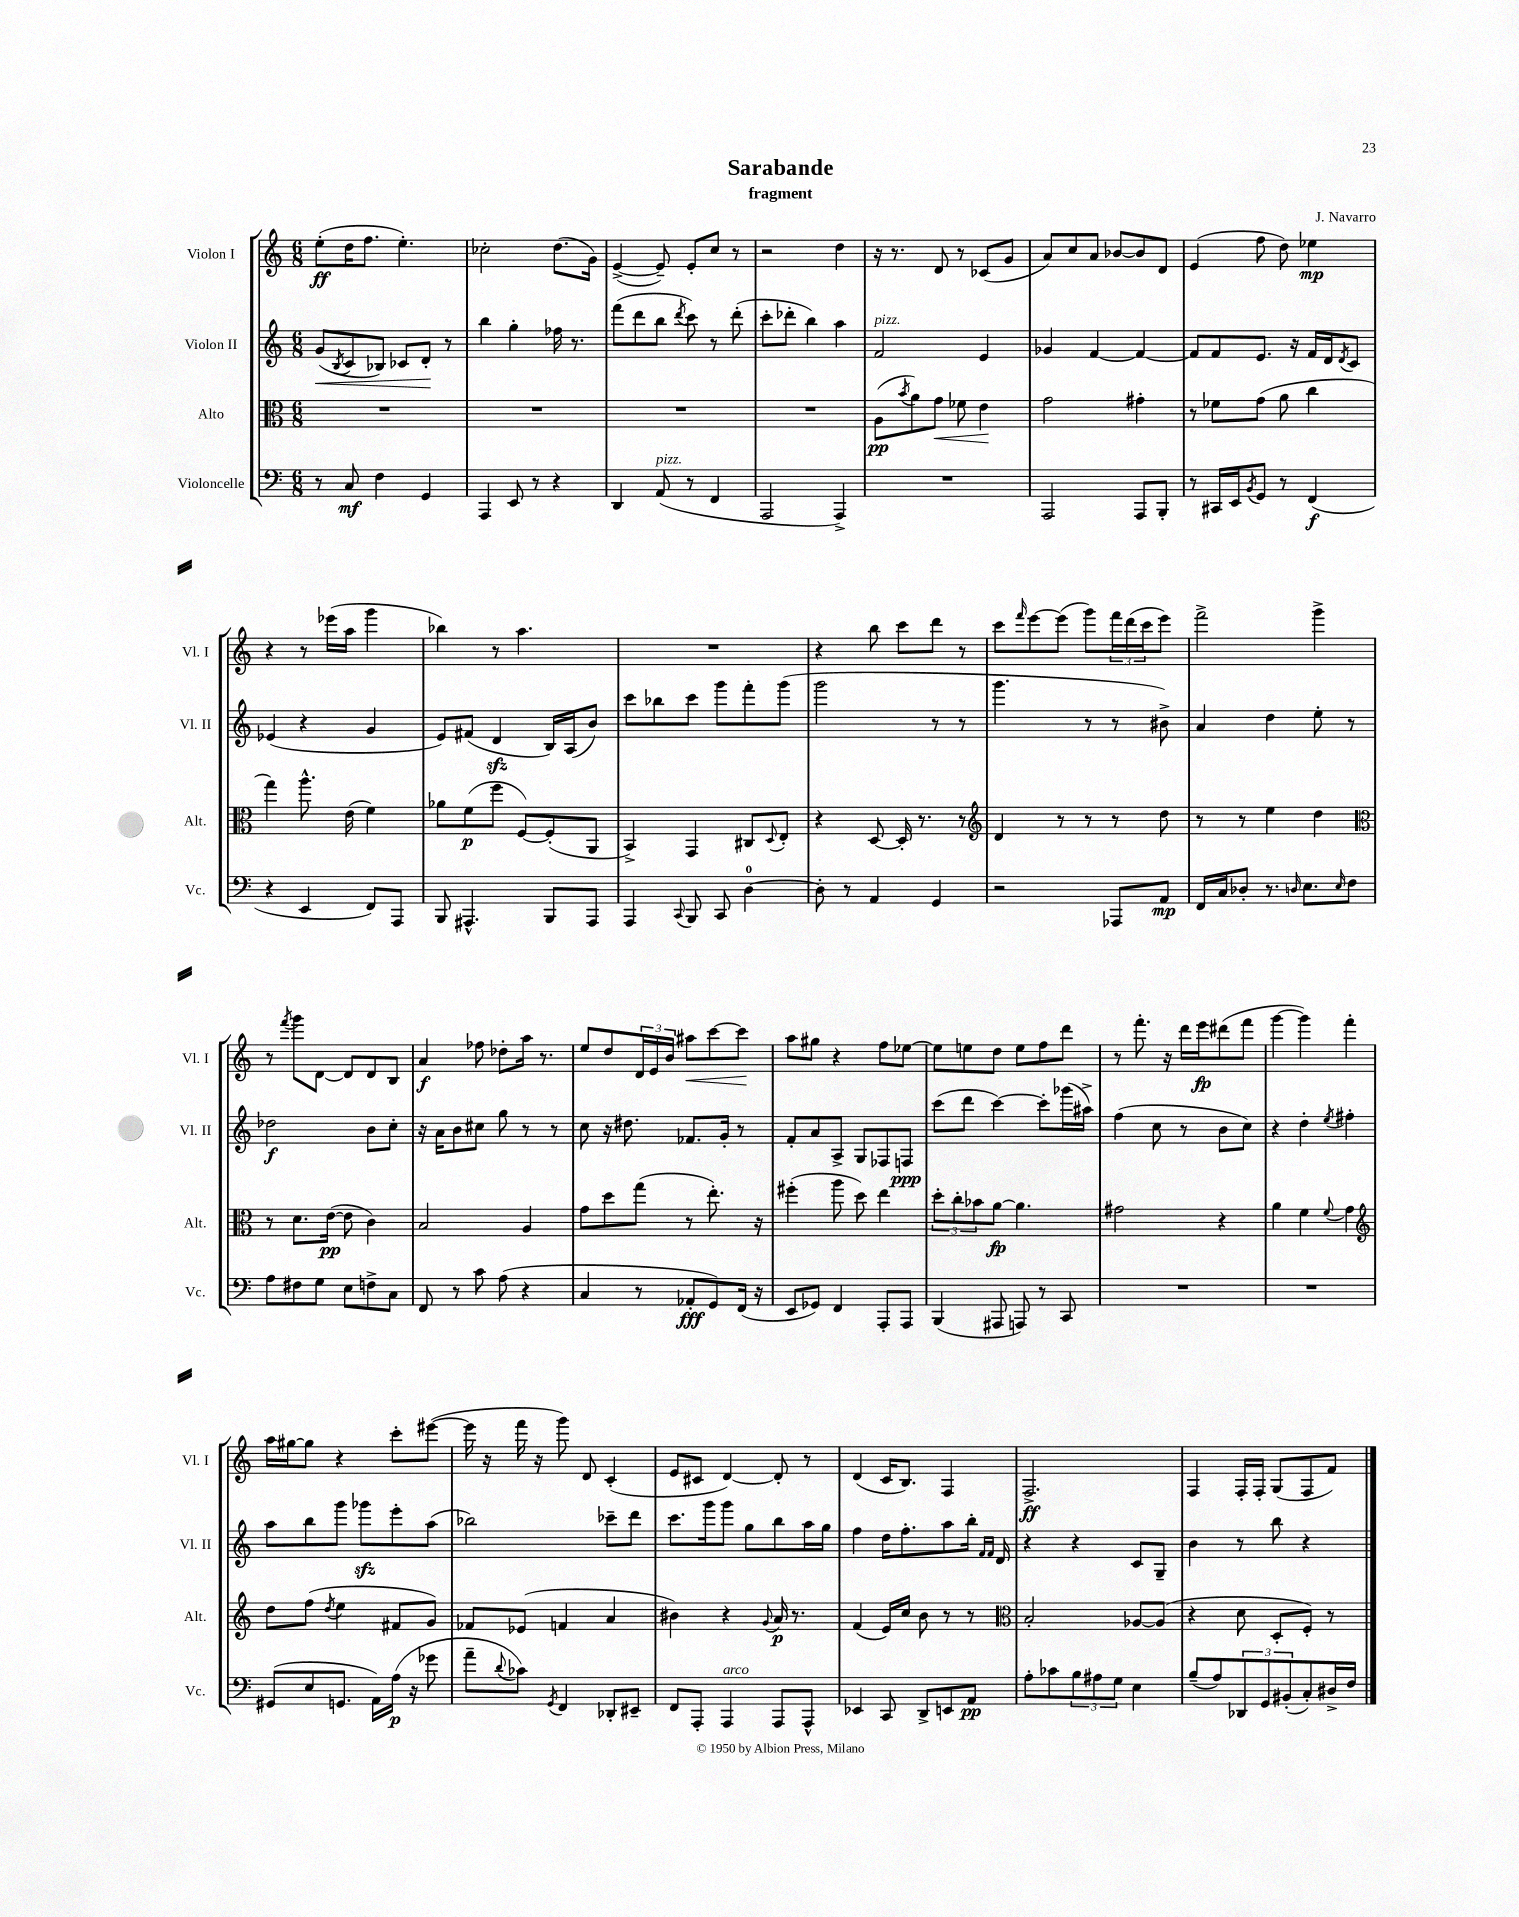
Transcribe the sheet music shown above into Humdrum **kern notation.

**kern	**dynam	**kern	**dynam	**kern	**dynam	**kern	**dynam
*part4	*part4	*part3	*part3	*part2	*part2	*part1	*part1
*staff4	*staff4	*staff3	*staff3	*staff2	*staff2	*staff1	*staff1
*I"Violoncelle	*	*I"Alto	*	*I"Violon II	*	*I"Violon I	*
*I'Vc.	*	*I'Alt.	*	*I'Vl. II	*	*I'Vl. I	*
*clefF4	*	*clefC3	*	*clefG2	*	*clefG2	*
*k[]	*	*k[]	*	*k[]	*	*k[]	*
*M6/8	*	*M6/8	*	*M6/8	*	*M6/8	*
=1	=1	=1	=1	=1	=1	=1	=1
!	!	!	!	!	!LO:HP:b	!	!
8r	.	2.r	.	(8g/L	<	(8ee'\L	ff
.	.	.	.	8qB/	.	.	.
8C/	mf	.	.	8c/	.	16dd\K	.
.	.	.	.	.	.	8.ff\J	.
4F\	.	.	.	8B-X/J)	.	.	.
.	.	.	.	8c-X/L	.	4.ee'\)	.
4GG/	.	.	.	8d'/J	.	.	.
.	.	.	.	8r	[	.	.
=2	=2	=2	=2	=2	=2	=2	=2
4AAA/	.	2.r	.	4bb\	.	2cc-X'\	.
8EE/	.	.	.	4gg'\	.	.	.
8r	.	.	.	.	.	.	.
4r	.	.	.	16ff-X\	.	(8.dd\L	.
.	.	.	.	8.r	.	.	.
.	.	.	.	.	.	16g\Jk)	.
=3	=3	=3	=3	=3	=3	=3	=3
4DD/	.	2.r	.	(8fff\L	.	([4e^/	.
.	.	.	.	8ddd\	.	.	.
!LO:TX:a:i:t=pizz.	!	!	!	!	!	!	!
(8AA/	.	.	.	8bb\J	.	8e~/])	.
.	.	.	.	8qddd/	.	.	.
8r	.	.	.	8ccc\)	.	8e'/L	.
4FF/	.	.	.	8r	.	8cc/J	.
.	.	.	.	(8ddd'\	.	8r	.
=4	=4	=4	=4	=4	=4	=4	=4
2AAA/	.	2.r	.	8ccc'\L	.	2r	.
.	.	.	.	8ddd-X'\J	.	.	.
.	.	.	.	4bb\)	.	.	.
4AAA^/)	.	.	.	4aa\	.	4dd\	.
=5	=5	=5	=5	=5	=5	=5	=5
!	!	!	!	!LO:TX:a:i:t=pizz.	!	!	!
2.r	.	(8A\L	pp	2f/	.	16r	.
.	.	.	.	.	.	8.r	.
.	.	8qb/	.	.	.	.	.
.	.	8a\)	.	.	.	.	.
!	!	!	!LO:HP:b	!	!	!	!
.	.	8g\J	<	.	.	8d/	.
.	.	8f-X\	.	.	.	8r	.
.	.	4e\	.	4e/	.	(8c-X/L	.
.	.	.	.	.	.	8g/J	.
.	.	.	[	.	.	.	.
=6	=6	=6	=6	=6	=6	=6	=6
2AAA/	.	2g\	.	4g-X/	.	8a/L)	.
.	.	.	.	.	.	8cc/	.
.	.	.	.	[4f/	.	8a/J	.
.	.	.	.	.	.	[8b-X/L	.
8AAA/L	.	4g#X'\	.	4f/_	.	8b-/]	.
8BBB'/J	.	.	.	.	.	8d/J	.
=7	=7	=7	=7	=7	=7	=7	=7
8r	.	8r	.	8f/L]	.	(4e/	.
16CC#X/LL	.	8f-X\L	.	8f/	.	.	.
16EE/J	.	.	.	.	.	.	.
8qBB/	.	.	.	.	.	.	.
8GG/J	.	(8g\J	.	8.e/J	.	8ff\	.
8r	.	8a\	.	.	.	8dd\)	.
.	.	.	.	16r	.	.	.
(4FF/	f	4cc\	.	16f/LL	.	4ee-X\	mp
.	.	.	.	16d/J	.	.	.
.	.	.	.	8qd/	.	.	.
.	.	.	.	8c/J	.	.	.
!!LO:LB:g=z
=8	=8	=8	=8	=8	=8	=8	=8
4r	.	4gg\)	.	(4e-X/	.	4r	.
4EE/	.	8.aa^^\	.	4r	.	8r	.
.	.	.	.	.	.	(16eee-X\LL	.
.	.	(16e\	.	.	.	16aa\JJ	.
8FF/L)	.	4f\)	.	4g/	.	4ggg\	.
8AAA/J	.	.	.	.	.	.	.
=9	=9	=9	=9	=9	=9	=9	=9
8BBB/	.	8a-X\L	.	8e/L)	.	4bb-X\)	.
4.AAA#X^^/	.	(8f\	p	(8f#X/J	.	.	.
.	.	8ff\J	.	4dzz/	.	8r	.
.	.	[8F/L)	.	.	.	4.aa\	.
8BBB/L	.	(8F'/]	.	16B/LL)	.	.	.
.	.	.	.	(16A/J	.	.	.
8AAA#/J	.	8AA/J	.	8b/J)	.	.	.
=10	=10	=10	=10	=10	=10	=10	=10
4AAA/	.	4BB^/)	.	8ccc\L	.	2.r	.
.	.	.	.	8bb-X\	.	.	.
8qqCC/	.	.	.	.	.	.	.
8BBB/	.	4GG/	.	8ccc\J	.	.	.
8CC/	.	.	.	8ggg\L	.	.	.
[4D\	.	8C#X/L	.	8fff'\	.	.	.
.	.	8qqD/	.	.	.	.	.
.	.	8E'/J	.	(8ggg\J	.	.	.
=11	=11	=11	=11	=11	=11	=11	=11
8D'\]	.	4r	.	2ggg\	.	4r	.
8r	.	.	.	.	.	.	.
4AA/	.	[8D/	.	.	.	8bb\	.
.	.	16D'/]	.	.	.	8ccc\L	.
.	.	8.r	.	.	.	.	.
4GG/	.	.	.	8r	.	8ddd\J	.
.	.	8r	.	8r	.	8r	.
=12	=12	=12	=12	=12	=12	=12	=12
*	*	*clefG2	*	*	*	*	*
2r	.	4d/	.	4.ggg\	.	8ccc\L	.
.	.	.	.	.	.	16qqfff/	.
.	.	.	.	.	.	[8eee\	.
.	.	8r	.	.	.	(8eee\J]	.
.	.	8r	.	8r	.	8ggg\L)	.
8AAA-X/L	.	8r	.	8r	.	24fff\L	.
.	.	.	.	.	.	(24ddd\	.
.	.	.	.	.	.	24ccc\J	.
8AA/J	mp	8dd\	.	8b#X^\)	.	8eee\J)	.
=13	=13	=13	=13	=13	=13	=13	=13
16FF/LL	.	8r	.	4a/	.	2fff^\	.
16C/J	.	.	.	.	.	.	.
8D-X'/J	.	8r	.	.	.	.	.
8.r	.	4ee\	.	4dd\	.	.	.
16qqDn/	.	.	.	.	.	.	.
8.E\L	.	.	.	.	.	.	.
.	.	4dd\	.	8ee'\	.	4ggg^\	.
16qqE/	.	.	.	.	.	.	.
8F\J	.	.	.	8r	.	.	.
!!LO:LB:g=z
=14	=14	=14	=14	=14	=14	=14	=14
*	*	*clefC3	*	*	*	*	*
8A\L	.	8r	.	2dd-X\	f	8r	.
.	.	.	.	.	.	8qfff/	.
8F#X\	.	8.d\L	.	.	.	8ggg\L	.
8G\J	.	.	.	.	.	[8d\J	.
.	.	([16e\Jk	pp	.	.	.	.
8E\L	.	8e\]	.	.	.	8d/L]	.
8Fn^\	.	4c\)	.	8b\L	.	8d/	.
8C\J	.	.	.	8cc'\J	.	8B/J	.
=15	=15	=15	=15	=15	=15	=15	=15
8FF/	.	2B/	.	16r	.	4a/	f
.	.	.	.	16a\KL	.	.	.
8r	.	.	.	8b\	.	.	.
8c\	.	.	.	8cc#X\J	.	8ff-X\	.
(8A\	.	.	.	8gg\	.	8dd-X'\L	.
4r	.	4A/	.	8r	.	16aa\Jk	.
.	.	.	.	.	.	8.r	.
.	.	.	.	8r	.	.	.
=16	=16	=16	=16	=16	=16	=16	=16
4C/	.	8g\L	.	8cc\	.	8ee/L	.
.	.	8dd\	.	16r	.	8dd/	.
.	.	.	.	8.dd#X\	.	.	.
8r	.	(8gg\J	.	.	.	24d/L	.
.	.	.	.	.	.	24e/	.
.	.	.	.	.	.	24b/JJ	.
!	!	!	!	!	!	!	!LO:HP:b
8AA-X'/L	fff	8r	.	8.f-X/L	.	8aa#X\L	<
8GG/)	.	8.ee'\)	.	.	.	[8ccc\	.
.	.	.	.	16g'/Jk	.	.	.
(16FF/Jk	.	.	.	8r	.	8ccc\J]	.
16r	.	16r	.	.	.	.	.
.	.	.	.	.	.	.	[
=17	=17	=17	=17	=17	=17	=17	=17
8EE/L	.	(4ff#X'\	.	8f'/L	.	8aa\L	.
8GG-X/J)	.	.	.	8a/	.	8gg#X\J	.
4FF/	.	8aa\	.	8A^/J	.	4r	.
.	.	8dd\)	.	8G/L	.	.	.
8AAA'/L	.	4ee\	.	8F-X/	.	8ff\L	.
8AAA/J	.	.	.	8Fn/J	ppp	[8ee-X\J	.
=18	=18	=18	=18	=18	=18	=18	=18
(4BBB/	.	12dd'\L	.	(8ccc\L	.	8ee-\L]	.
.	.	12cc'\	.	.	.	.	.
.	.	.	.	8ddd\J	.	8een\	.
.	.	12b-X\	.	.	.	.	.
8AAA#X/	.	[8a\J	fp	[4ccc\)	.	8dd\J	.
8AAAn/)	.	4.a\]	.	.	.	8ee\L	.
8r	.	.	.	8ccc'\L]	.	8ff\	.
8CC/	.	.	.	(16ggg-X\L	.	8ddd\J	.
.	.	.	.	16aa#X^\JJ)	.	.	.
=19	=19	=19	=19	=19	=19	=19	=19
2.r	.	2g#X\	.	(4ff\	.	8r	.
.	.	.	.	.	.	8.fff'\	.
.	.	.	.	8cc\	.	.	.
.	.	.	.	.	.	16r	.
.	.	.	.	8r	.	16ddd\LL	.
.	.	.	.	.	.	16eee\J	fp
.	.	4r	.	8b\L	.	(8ddd#X\	.
.	.	.	.	8cc\J)	.	8fff\J	.
=20	=20	=20	=20	=20	=20	=20	=20
2.r	.	4a\	.	4r	.	[4ggg\	.
.	.	4f\	.	4dd'\	.	4ggg\])	.
.	.	8qqf/	.	8qee/	.	.	.
.	.	4g\	.	4ff#X'\	.	4fff'\	.
!!LO:LB:g=z
=21	=21	=21	=21	=21	=21	=21	=21
*	*	*clefG2	*	*	*	*	*
(8GG#X/L	.	8dd\L	.	8aa\L	.	16aa\LL	.
.	.	.	.	.	.	[16gg#X\J	.
8E/	.	(8ff\J	.	8bb\	.	8gg#\J]	.
.	.	8qdd/	.	.	.	.	.
8.GGn/J	.	4ee\	.	8ggg\J	.	4r	.
.	.	.	.	8ggg-Xzz\L	.	.	.
16AA\LL)	.	.	.	.	.	.	.
(16A\JJ	p	8f#X/L	.	8eee'\	.	8ccc'\L	.
16r	.	.	.	.	.	.	.
8g-X\	.	8g/J)	.	(8aa\J	.	([8eee#X\J	.
=22	=22	=22	=22	=22	=22	=22	=22
8a~\L	.	8f-X/L	.	2bb-X\)	.	16eee#\]	.
.	.	.	.	.	.	16r	.
8qqd/	.	.	.	.	.	.	.
8c-X\J)	.	(8e-X/J	.	.	.	16fff\	.
.	.	.	.	.	.	16r	.
8qGG/	.	.	.	.	.	.	.
4FF/	.	4fn/	.	.	.	8ggg\)	.
.	.	.	.	.	.	8d/	.
8DD-X'/L	.	4a/	.	8ccc-X~\L	.	(4c'/	.
8EE#X~/J	.	.	.	8ddd\J	.	.	.
=23	=23	=23	=23	=23	=23	=23	=23
8FF/L	.	4b#X\)	.	8.ccc\L	.	8e/L	.
8AAA'/J	.	.	.	.	.	8c#X/J	.
.	.	.	.	16ggg\k	.	.	.
!LO:TX:a:i:t=arco	!	!	!	!	!	!	!
4AAA/	.	4r	.	8ggg\J	.	[4d/)	.
.	.	.	.	8gg\L	.	.	.
.	.	8qqg/	.	.	.	.	.
8AAA/L	.	16a/	p	8bb\	.	8d'/]	.
.	.	8.r	.	.	.	.	.
8AAA^^/J	.	.	.	16aa\L	.	8r	.
.	.	.	.	16gg\JJ	.	.	.
=24	=24	=24	=24	=24	=24	=24	=24
4EE-X/	.	(4f/	.	4ff\	.	(4d/	.
8CC/	.	16e/LL)	.	16dd\KL	.	16c/KL	.
.	.	16cc/JJ	.	8.ff'\	.	8.B/J)	.
8DD^/L	.	8b\	.	.	.	.	.
8EEn/	.	8r	.	8aa\	.	4F/	.
8AA/J	pp	8r	.	16bb'\Jk	.	.	.
.	.	.	.	16qqf/LL	.	.	.
.	.	.	.	16qqf/JJ	.	.	.
.	.	.	.	16d/	.	.	.
=25	=25	=25	=25	=25	=25	=25	=25
*	*	*clefC3	*	*	*	*	*
8A'\L	.	2B'/	.	4r	.	2.F^/	ff
8c-X\	.	.	.	.	.	.	.
12B\	.	.	.	4r	.	.	.
12A#X\	.	.	.	.	.	.	.
12G\J	.	.	.	.	.	.	.
4E\	.	[8A-X/L	.	8c/L	.	.	.
.	.	(8A-/J]	.	8G~/J	.	.	.
=26	=26	=26	=26	=26	=26	=26	=26
(8B~/L	.	4r	.	4b\	.	4F/	.
8A/)	.	.	.	.	.	.	.
12DD-X/	.	8d\	.	8r	.	16F'/LL	.
.	.	.	.	.	.	16F'/JJ	.
12GG/	.	.	.	.	.	.	.
.	.	8D'/L	.	8bb\	.	(8G/L	.
(12BB#X'/	.	.	.	.	.	.	.
8C'/)	.	8F'/J)	.	4r	.	8F/	.
16D#X^/L	.	8r	.	.	.	8f/J)	.
16F/JJ	.	.	.	.	.	.	.
==	==	==	==	==	==	==	==
*-	*-	*-	*-	*-	*-	*-	*-
